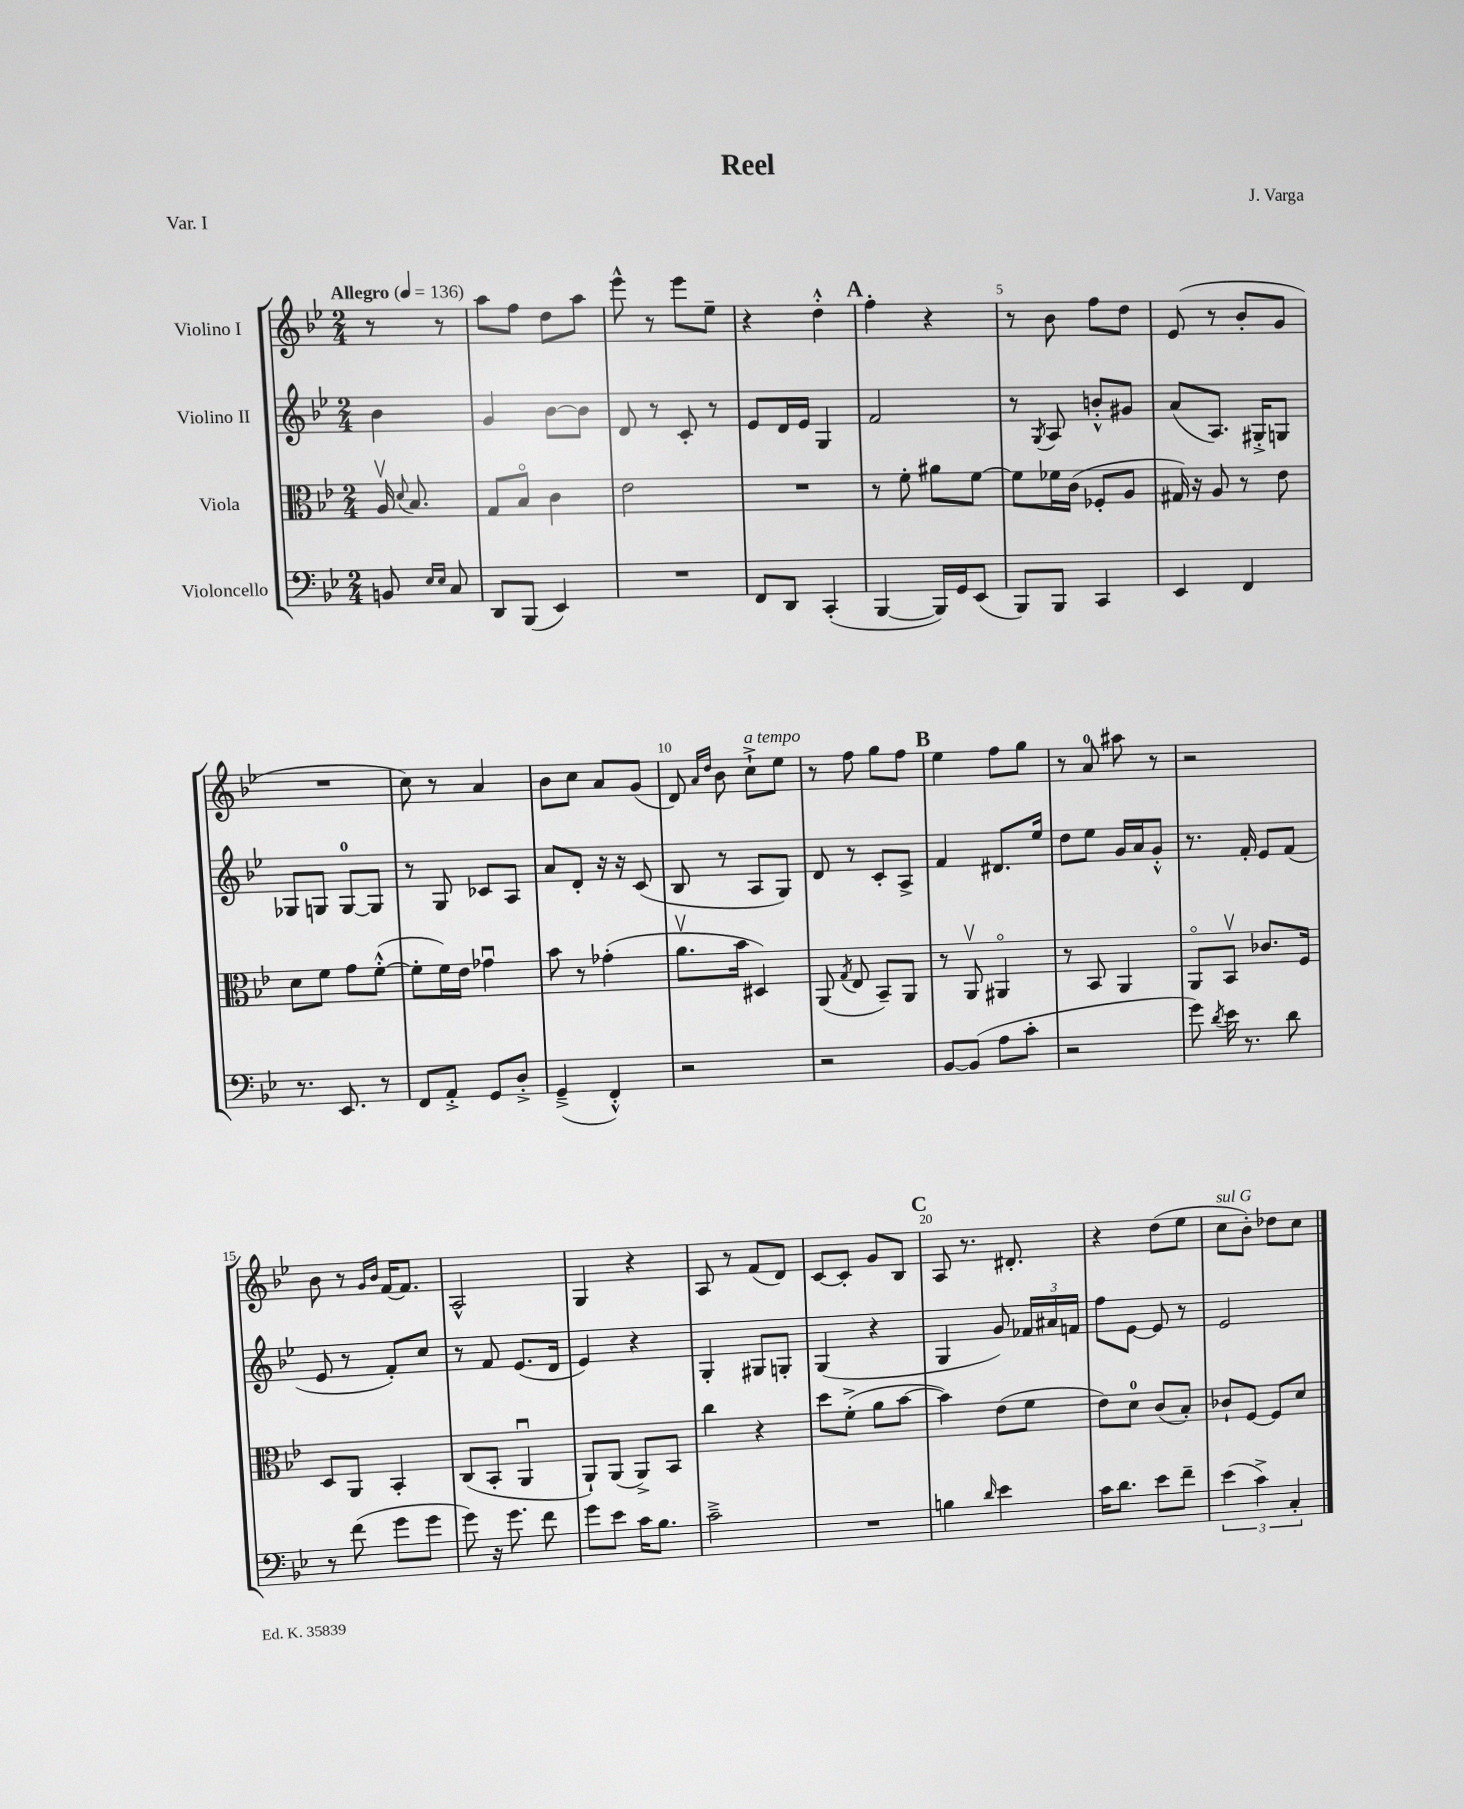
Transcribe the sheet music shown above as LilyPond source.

\header { title = "Reel" composer = "J. Varga" piece = "Var. I" }
<<
\new StaffGroup <<
\new Staff = "s0" \with { instrumentName = "Violino I" } {
    \clef treble \key bes \major \numericTimeSignature \time 2/4 \partial 4 \tempo "Allegro" 4 = 136
    \autoBeamOff r8 r8 |
    a''8[ f''8] d''8[ a''8] |
    ees'''8-^ r8 ees'''8[ ees''8]-- |
    r4 d''4-.-^ |
    \mark \markup { \bold "A" } f''4-. r4 |
    r8 bes'8 f''8[ d''8] |
    ees'8( r8 bes'8[-. g'8] |
    R2 |
    c''8) r8 a'4 |
    bes'8[ c''8] a'8[ g'8]( |
    d'8) \grace { a'16[ d''16] } bes'8 c''8[-!->^\markup { \italic "a tempo" } ees''8] |
    r8 f''8 g''8[ f''8] |
    \mark \markup { \bold "B" } ees''4 f''8[ g''8] |
    r8 a'8-0 ais''8 r8 |
    r2 |
    bes'8 r8 \grace { g'16[ bes'16] } f'16[~ f'8.] |
    a2-^ |
    g4 r4 |
    a8 r8 f'8[( d'8]) |
    c'8[~ c'8]-. g'8[ bes8] |
    \mark \markup { \bold "C" } a8 r8. dis'8.-. |
    r4 d''8[( ees''8] |
    c''8[^\markup { \italic "sul G" } bes'8]-.) des''8[ c''8] \bar "|." |
}
\new Staff = "s1" \with { instrumentName = "Violino II" } {
    \clef treble \key bes \major \numericTimeSignature \time 2/4 \partial 4
    \autoBeamOff bes'4 |
    g'4 bes'8[~ bes'8] |
    d'8 r8 c'8-. r8 |
    ees'8[ d'16 ees'16] g4 |
    \mark \markup { \bold "A" } f'2 |
    r8 \acciaccatura { g8 } a8 b'8[-.-^ gis'8] |
    a'8[( a8.]) gis16[-.-> g8] |
    ges8[ g8] g8[-0~ g8] |
    r8 g8 ces'8[ a8] |
    a'8[ d'8]-. r16 r16 c'8( |
    bes8 r8 a8[ g8]) |
    d'8 r8 c'8[-. a8]-> |
    \mark \markup { \bold "B" } f'4 dis'8.[ ees''16] |
    d''8[ ees''8] g'16[ a'16 g'8]-.-^ |
    r8. f'16-. ees'8[ f'8]( |
    ees'8 r8 f'8[-.) c''8] |
    r8 f'8 ees'8.[( d'16] |
    ees'4) r4 |
    g4-. gis8[ g8]-. |
    g4( r4 |
    \mark \markup { \bold "C" } g4 g'8) \tuplet 3/2 { fes'16[ ais'16 f'16] } |
    f''8[ ees'8]~ ees'8 r8 |
    ees'2 \bar "|." |
}
\new Staff = "s2" \with { instrumentName = "Viola" } {
    \clef alto \key bes \major \numericTimeSignature \time 2/4 \partial 4
    \autoBeamOff a16\upbow \appoggiatura { d'8 } bes8. |
    g8[ bes8]\flageolet c'4 |
    ees'2 |
    R2 |
    \mark \markup { \bold "A" } r8 f'8-. ais'8[ f'8]~ |
    f'8[ fes'16 c'16]( fes8[-. a8] |
    gis16) r16 a8 r8 ees'8 |
    d'8[ f'8] g'8[ f'8]~-.-^( |
    f'8[-. f'16) ees'16] ges'4\downbow |
    bes'8 r8 ges'4-.( |
    a'8.[\upbow bes'16] dis4) |
    a,8( \acciaccatura { g8 } ees8 bes,8[--) a,8] |
    \mark \markup { \bold "B" } r8 a,8\upbow ais,4\flageolet |
    r8 bes,8 a,4 |
    a,8[\flageolet bes,8]\upbow ces'8.[ f16] |
    d8[ a,8] bes,4-. |
    c8[( bes,8]-. a,4\downbow |
    a,8[-!) a,8]( a,8[->) bes,8] |
    c''4 r4 |
    d''8[ f'8]-.->( a'8[ bes'8]~ |
    \mark \markup { \bold "C" } bes'4) ees'8[( f'8] |
    ees'8[) d'8]-0 c'8[( bes8]-.) |
    ces'8[-! f8]~ f8[ d'8] \bar "|." |
}
\new Staff = "s3" \with { instrumentName = "Violoncello" } {
    \clef bass \key bes \major \numericTimeSignature \time 2/4 \partial 4
    \autoBeamOff b,8 \grace { ees16[ ees16] } c8 |
    d,8[ bes,,8]( ees,4) |
    R2 |
    f,8[ d,8] c,4-.( |
    \mark \markup { \bold "A" } bes,,4~ bes,,16[) g,16 ees,8]( |
    bes,,8[) bes,,8] c,4 |
    ees,4 f,4 |
    r8. ees,8. r8 |
    f,8[ a,8]-.-> g,8[ d8]-.-> |
    g,4--->( f,4-.-^) |
    r2 |
    r2 |
    \mark \markup { \bold "B" } bes,8[~ bes,8]( a8[ c'8]-. |
    r2 |
    g'8) \acciaccatura { d'8 } ees'16 r8. d'8 |
    r8 f'8( g'8[ g'8] |
    g'8) r16 g'8. f'8 |
    g'8[ ees'8] c'16[ bes8.] |
    c'2---> |
    R2 |
    \mark \markup { \bold "C" } b4 \grace { d'16 } ees'4 |
    c'16[ d'8.] ees'8[ f'8]-- |
    \tuplet 3/2 { ees'4( c'4->) c4-. } \bar "|." |
}
>>
>>
\layout { \context { \Score \override BarNumber.break-visibility = ##(#f #t #t) barNumberVisibility = #(every-nth-bar-number-visible 5) } }
